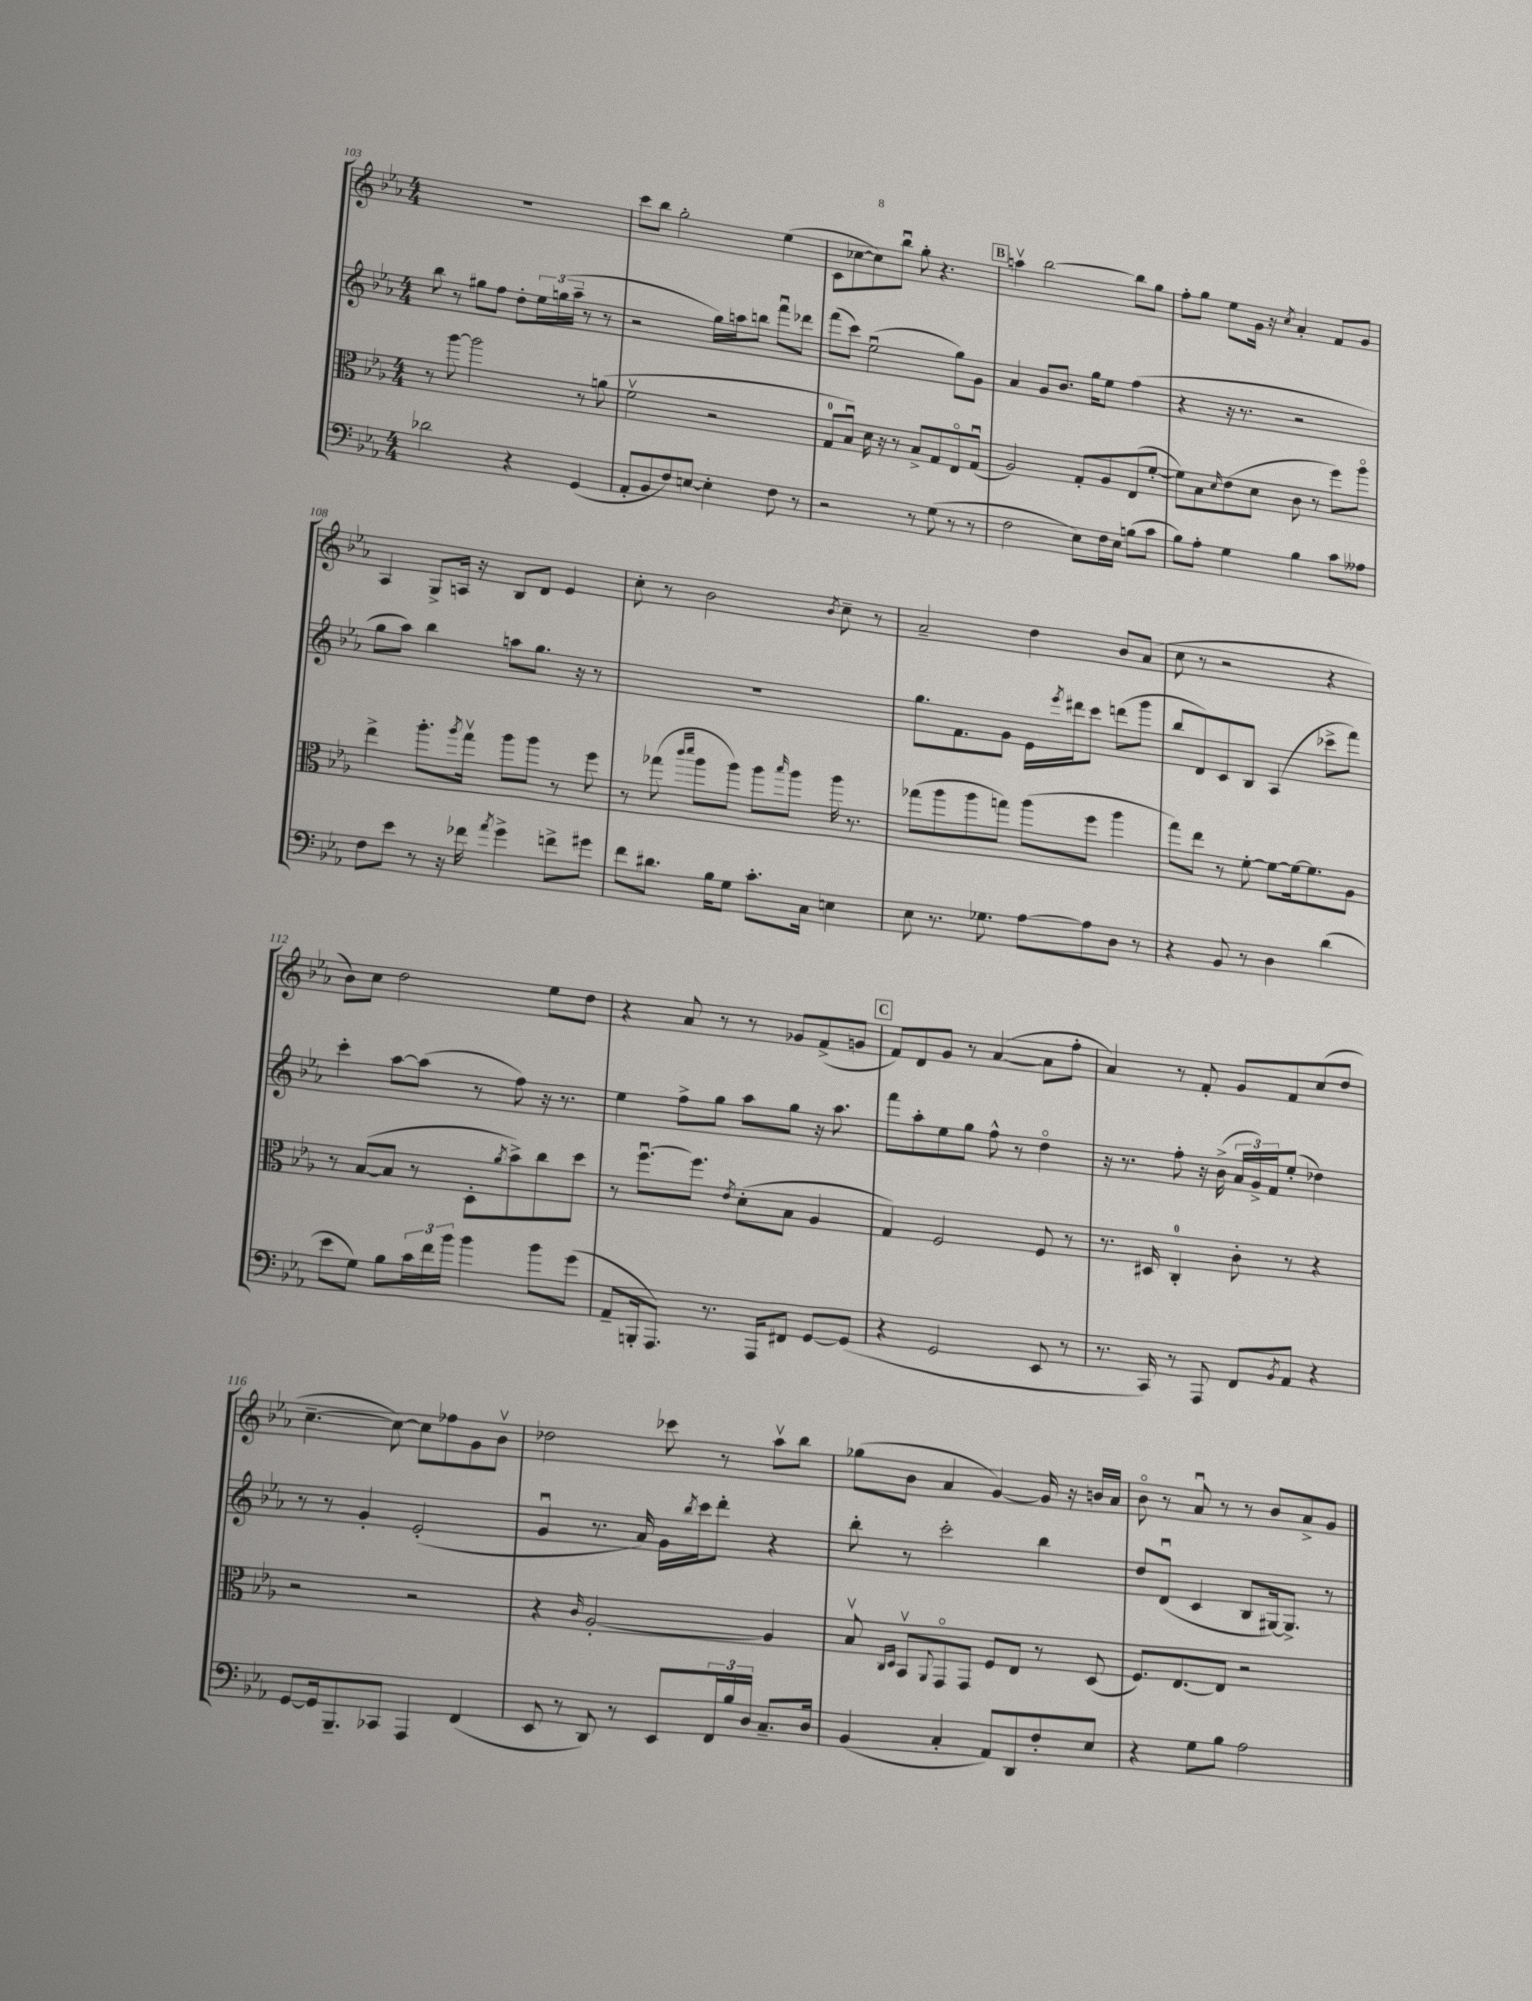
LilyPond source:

<<
\new StaffGroup <<
\new Staff = "s0" {
    \clef treble \key ees \major \numericTimeSignature \time 4/4
    R1 |
    c'''8 bes''8 g''2-. ees''4( |
    c'8 ces''8~ ces''8) bes''8\downbow g''8-. r4. |
    \mark \markup { \box "B" } a''4\upbow bes''2~ bes''8 g''8 |
    f''8-. g''8 ees''8 g'16 r16 \acciaccatura { c''8 } aes'4-. f'8 g'8 |
    aes4 g8-> a16 r16 bes8 d'8 ees'4 |
    c''8-. r8 bes'2 \acciaccatura { bes'8 } c''8-- r8 |
    aes'2-- d''4 bes'8 aes'8( |
    c''8 r8 r2 r4 |
    bes'8) c''8 d''2 ees''8 d''8 |
    r4 aes'8 r8 r8 ges'8 f'8->( g'8 |
    \mark \markup { \box "C" } f'8) d'8 g'8 r8 aes'4~( aes'8 f''8-. |
    aes'4) r8 f'8-. g'8 f'8 c''8( d''8 |
    c''4.~-- c''8~) c''8 fes''8 g'8 bes'8\upbow |
    des''2 ces'''8 r8 aes''8\upbow bes''8 |
    ges''8( bes'8 aes'4 g'4~) g'16 r16 b'16 aes'16 |
    bes'8\flageolet r8 aes'8\downbow r8 r8 bes'8 aes'8-> g'8 \bar "|." |
}
\new Staff = "s1" {
    \clef treble \key ees \major \numericTimeSignature \time 4/4
    bes''8 r8 gis''8 f''8 d''8-. \tuplet 3/2 { ees''16 g''16( aes''16-- } r8 r8 |
    r2 g''16) a''16 b''8 f'''8\downbow des'''8 |
    f'''8( c'''8) ees''2\downbow( g''8) g'8 |
    \mark \markup { \box "B" } aes'4 g'8 bes'8. g''16 ees''8 f''4( |
    r4 r16 r8. r2 |
    g''8 aes''8) bes''4 a''8 g''8. r16 r8 |
    R1 |
    g''8. f'8. g'8 ees'16 \acciaccatura { ees'''8 } dis'''16 c'''8 d'''8( g'''8 |
    bes''8 d'8) c'8 bes8 aes4( ces'''8-> f'''8) |
    c'''4-. aes''8~ aes''8( r8 f''8) r16 r8. |
    ees''4 f''8-> g''8 aes''8 g''8 r16 aes''8. |
    \mark \markup { \box "C" } f'''8 aes''8-. ees''8 g''8 f''8-^ r8 d''4\flageolet |
    r16 r8. f''8-. r16 bes'16->( \tuplet 3/2 { aes'16 g'16->) f'16 } ees''8-.( des''4) |
    r8 r8 g'4-. ees'2-.( |
    g'4\downbow r8. aes'16) g'16 \acciaccatura { bes''8 } c'''16 d'''8-. r4 |
    bes''8-. r8 c'''2-. bes''4 |
    d''8 d'8\downbow( c'4 bes8 gis16~) gis8.-> r8 \bar "|." |
}
\new Staff = "s2" {
    \clef alto \key ees \major \numericTimeSignature \time 4/4
    r8 aes''8~ aes''2 r8 a'8( |
    f'2\upbow r2 |
    g8-0 bes8\downbow) d'16 r16 r8 bes8-> g8 ees8\flageolet g8\downbow( |
    \mark \markup { \box "B" } aes2) g8-. aes8 ees8( f'8~-. |
    f'8) bes8 \grace { d'16 } ees'8( d'8 c'8 r8 f''8) aes''8\flageolet |
    ees''4-> aes''8.-. \acciaccatura { aes''8 } g''16\upbow aes''8 aes''8 r8 f''8 |
    r8 ges''8( \grace { c'''16 d'''16 } aes''8 aes''8) aes''8 \grace { bes''16 } aes''8 aes''16 r8. |
    ges''8( aes''8 aes''8 g''8) aes''8( f''8 aes''4 |
    g''8) ees''8 r8 f'8~-. f'8~ f'16~ f'8. aes8 |
    r8 bes8~( bes8 r8 d8-. \acciaccatura { aes'8 } bes'8->) c''8 d''8 |
    r8 f''8.~\downbow f''8. \acciaccatura { ees'8 } d'8-.( bes8 aes4 |
    \mark \markup { \box "C" } g4) f2 f8 r8 |
    r8. dis16 c4-0-. c'8-. r8 r4 |
    r2 r2 |
    r4 \grace { c'16 } aes2~-. aes4 |
    bes8\upbow \grace { c16 d16 } bes,8\upbow \appoggiatura { aes,8 } g,8\flageolet g,8 f8 ees8 r8 d8( |
    f8.) ees8.~ ees8 r2 \bar "|." |
}
\new Staff = "s3" {
    \clef bass \key ees \major \numericTimeSignature \time 4/4
    des'2 r4 g,4( |
    aes,8-. bes,8 f8) e8~ e4-. f8 r8 |
    r2 r8 g8( r8 r8 |
    \mark \markup { \box "B" } f2 ees8) f16 ees16 b8( c'8 |
    bes8) aes8-. g4 bes4 c'8 aeses8 |
    f8 ees'8 r8 r16 fes'16 \acciaccatura { aes'8 } g'4-> f'8-> gis'8 |
    f'8 dis'8. bes16 g8 c'8.-. c16 e4 |
    ees8 r8. ges8. aes8~ aes8 d8 r8 |
    r4 bes,8 r8 d4 d'4( |
    ees'8 g8) bes8 \tuplet 3/2 { c'16 f'16 bes'16 } bes'4 bes'8 g'8( |
    aes,8-- b,,16-. aes,,8.) r8. aes,,16 fis,8 g,8~ g,8( |
    \mark \markup { \box "C" } r4 g,2 ees,8 r8 |
    r8. c,16) r8 aes,,8 f,8 \acciaccatura { bes,8 } aes,8 r4 |
    g,8~ g,16 bes,,8.-- ces,8 aes,,4 f,4( |
    ees,8 r8 d,8) r8 ees,8 \tuplet 3/2 { f,16 bes16 d16 } c8.-- d16 |
    bes,4( c4-. aes,8) d,8 f8-. ees8 |
    r4 g8 bes8 aes2 \bar "|." |
}
>>
>>
\layout { \context { \Score currentBarNumber = #103 } }
